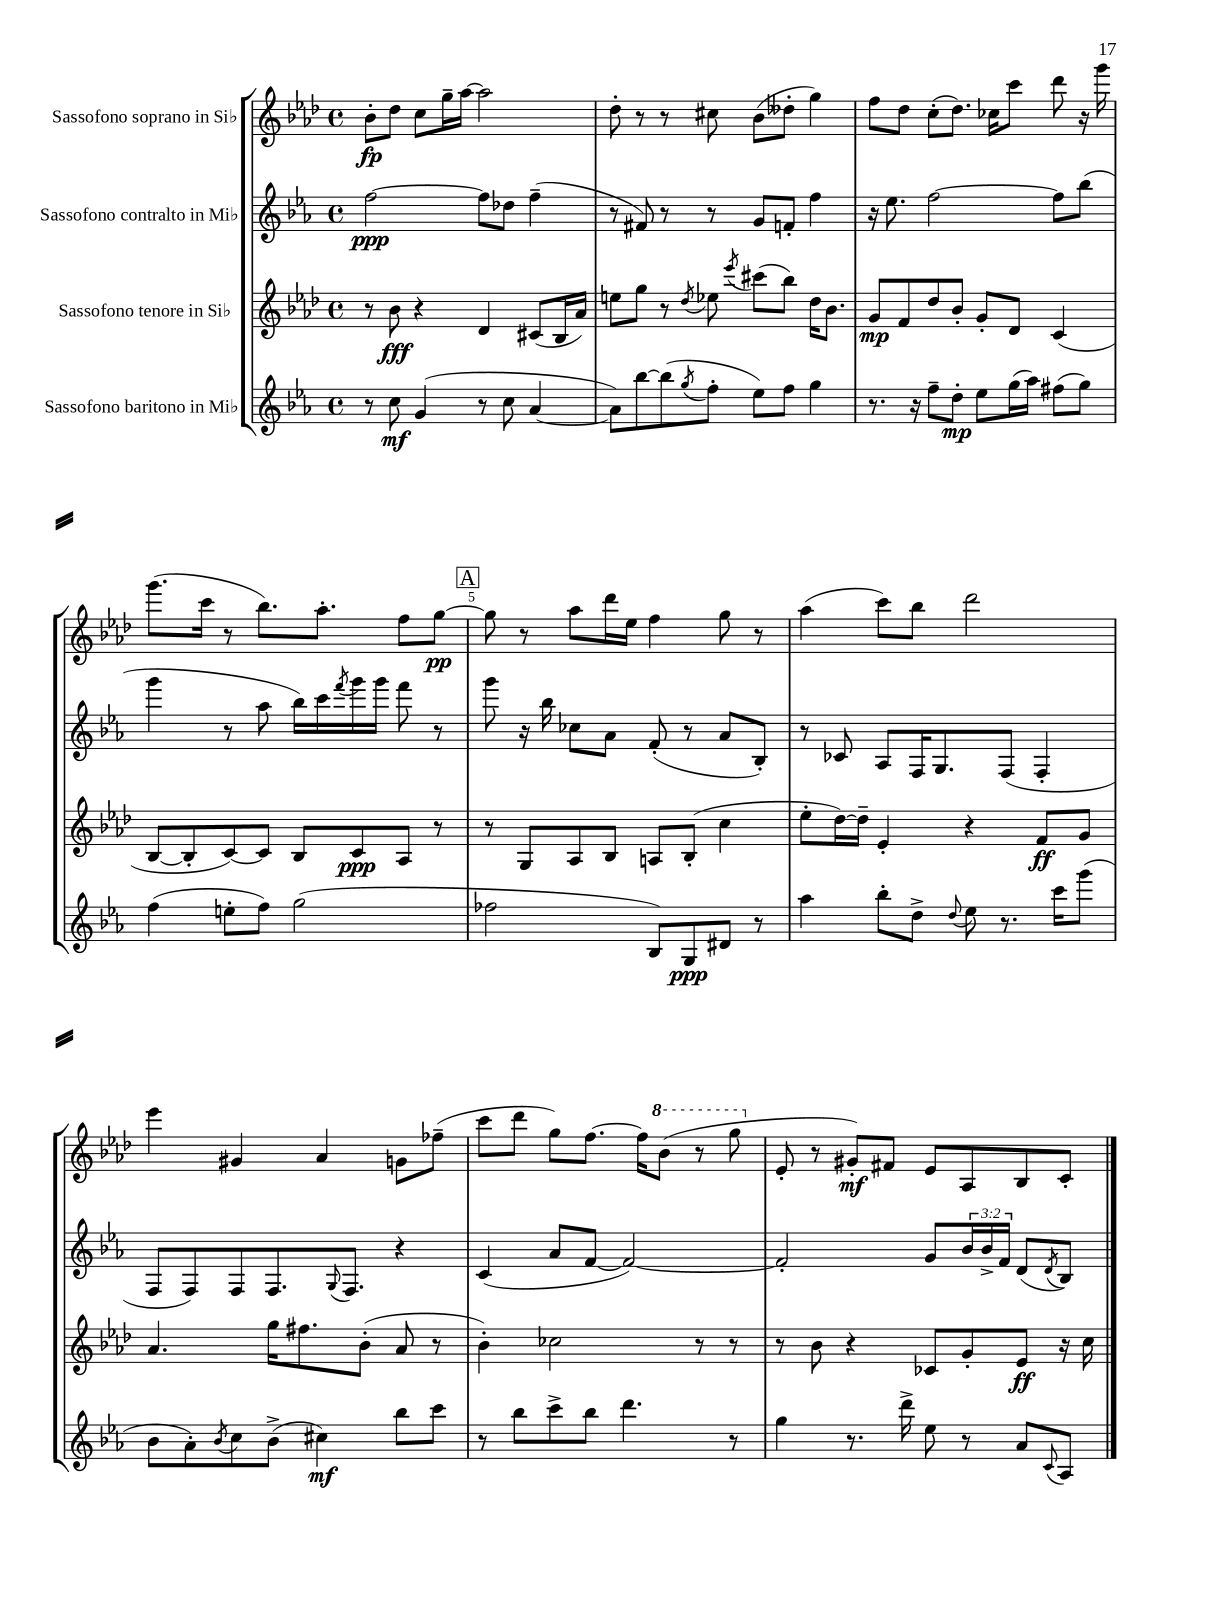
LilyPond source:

<<
\new StaffGroup <<
\new Staff = "s0" \with { instrumentName = "Sassofono soprano in Sib" } {
    \clef treble \key aes \major \defaultTimeSignature \time 4/4
    bes'8-.\fp des''8 c''8 g''16-- aes''16~ aes''2 |
    des''8-. r8 r8 cis''8 bes'8( deses''8-. g''4) |
    f''8 des''8 c''8-.( des''8.) ces''16 c'''8 des'''8 r16 g'''16 |
    g'''8.( c'''16 r8 bes''8.) aes''8.-. f''8 g''8~\pp |
    \mark \markup { \box "A" } g''8 r8 aes''8 des'''16 ees''16 f''4 g''8 r8 |
    aes''4( c'''8) bes''8 des'''2 |
    ees'''4 gis'4 aes'4 g'8 fes''8--( |
    c'''8 des'''8 g''8) f''8.~ f''16 \ottava #1 bes''8( r8 g'''8 \ottava #0 |
    ees'8-. r8 gis'8-.\mf) fis'8 ees'8 aes8 bes8 c'8-. \bar "|." |
}
\new Staff = "s1" \with { instrumentName = "Sassofono contralto in Mib" } {
    \clef treble \key ees \major \defaultTimeSignature \time 4/4 \override Staff.TupletNumber.text = #tuplet-number::calc-fraction-text
    f''2~\ppp f''8 des''8 f''4--( |
    r8 fis'8) r8 r8 g'8 f'8-. f''4 |
    r16 ees''8. f''2~ f''8 bes''8( |
    g'''4 r8 aes''8 bes''16) c'''16 \acciaccatura { f'''8 } g'''16 g'''16 f'''8 r8 |
    \mark \markup { \box "A" } g'''8 r16 bes''16 ces''8 aes'8 f'8-.( r8 aes'8 bes8-.) |
    r8 ces'8 aes8 f16 g8. f8( f4-. |
    f8 f8) f8 f8. \appoggiatura { g8 } f8. r4 |
    c'4( aes'8 f'8~ f'2~) |
    f'2-. g'8 \tuplet 3/2 { bes'16 bes'16-> f'16 } d'8( \acciaccatura { d'8 } bes8) \bar "|." |
}
\new Staff = "s2" \with { instrumentName = "Sassofono tenore in Sib" } {
    \clef treble \key aes \major \defaultTimeSignature \time 4/4
    r8 bes'8\fff r4 des'4 cis'8( bes16 aes'16) |
    e''8 g''8 r8 \acciaccatura { des''8 } ees''8 \acciaccatura { ees'''8 } cis'''8( bes''8) des''16 bes'8. |
    g'8\mp f'8 des''8 bes'8-. g'8-. des'8 c'4( |
    bes8~ bes8-. c'8~) c'8 bes8 c'8\ppp aes8 r8 |
    \mark \markup { \box "A" } r8 g8 aes8 bes8 a8 bes8-.( c''4 |
    ees''8-. des''16~) des''16-- ees'4-. r4 f'8\ff g'8 |
    aes'4. g''16 fis''8. bes'8-.( aes'8 r8 |
    bes'4-.) ces''2 r8 r8 |
    r8 bes'8 r4 ces'8 g'8-. ees'8\ff r16 c''16 \bar "|." |
}
\new Staff = "s3" \with { instrumentName = "Sassofono baritono in Mib" } {
    \clef treble \key ees \major \defaultTimeSignature \time 4/4
    r8 c''8\mf g'4( r8 c''8 aes'4~ |
    aes'8) bes''8~ bes''8( \acciaccatura { g''8 } f''8-. ees''8) f''8 g''4 |
    r8. r16 f''8-- d''8-.\mp ees''8 g''16( aes''16) fis''8( g''8) |
    f''4( e''8-. f''8) g''2( |
    \mark \markup { \box "A" } fes''2 bes8) g8\ppp dis'8 r8 |
    aes''4 bes''8-. d''8-> \appoggiatura { d''8 } ees''8 r8. c'''16 g'''8( |
    bes'8 aes'8-.) \acciaccatura { bes'8 } c''8 bes'8->( cis''4\mf) bes''8 c'''8 |
    r8 bes''8 c'''8-> bes''8 d'''4. r8 |
    g''4 r8. d'''16-> ees''8 r8 aes'8 \appoggiatura { c'8 } aes8 \bar "|." |
}
>>
>>
\layout { \context { \Score \override BarNumber.break-visibility = ##(#f #t #t) barNumberVisibility = #(every-nth-bar-number-visible 5) } }
